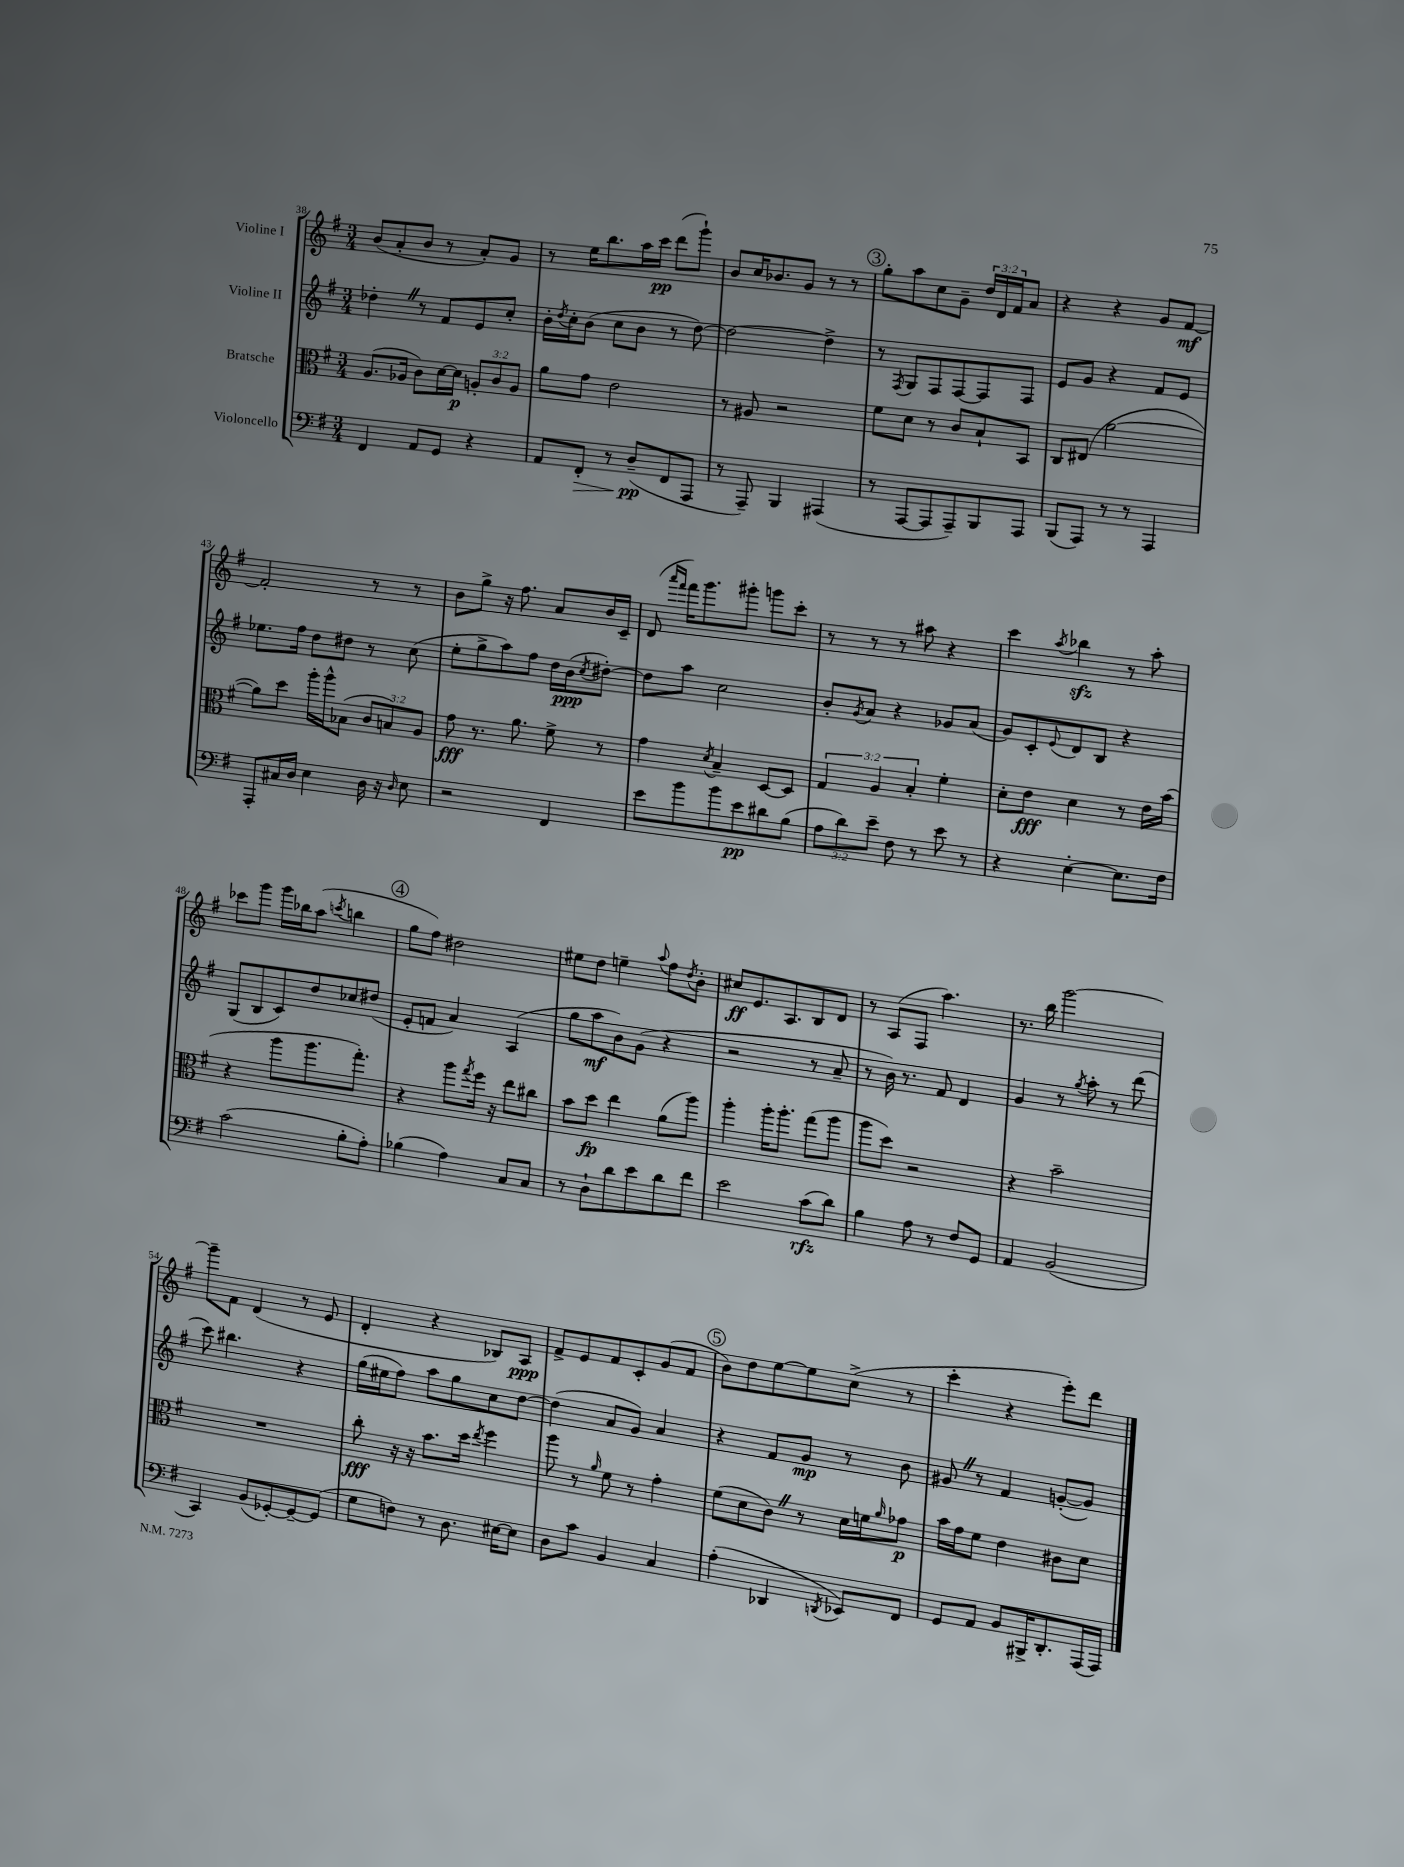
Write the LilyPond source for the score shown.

<<
\new StaffGroup <<
\new Staff = "s0" \with { instrumentName = "Violine I" } {
    \clef treble \key g \major \numericTimeSignature \time 3/4 \override Staff.TupletNumber.text = #tuplet-number::calc-fraction-text
    b'8( a'8-. b'8 r8 a'8-.) g'8 |
    r8 e''16 b''8. a''16 c'''16\pp d'''8( g'''8-!) |
    b'8 c''16 bes'8. g'8 r8 r8 |
    \mark \markup { \circle "3" } g''8-. a''8 c''8 g'8-- \tuplet 3/2 { d''16 d'16 fis'16 } a'8 |
    r4 r4 g'8 fis'8~\mf |
    fis'2-. r8 r8 |
    b'8 g''8-> r16 fis''8. a'8 b'16 c'16-- |
    d'8( \grace { a'''16 fis'''16 } fis'''16) g'''8. gis'''8-. g'''8 c'''8-. |
    r8 r8 r8 ais''8 r4 |
    c'''4 \acciaccatura { a''8 } bes''4\sfz r8 a''8-. |
    ces'''8 g'''8 g'''16 bes''16 a''8( \acciaccatura { c'''8 } b''4 |
    \mark \markup { \circle "4" } g''8 fis''8) dis''2 |
    eis''8 d''8 e''4-- \appoggiatura { a''8 } fis''8 \acciaccatura { d''8 } b'8-. |
    cis''8\ff e'8. a8. b8 d'8 |
    r8 a8( fis8 a''4.) |
    r8. b''16 g'''2~ |
    g'''8-- fis'8 d'4( r8 e'8 |
    d'4-. r4 bes8) a8\ppp |
    fis'8-> e'8 fis'8 c'8-. g'8( fis'8 |
    \mark \markup { \circle "5" } b'8) d''8 e''8~ e''8 c''8->( r8 |
    c'''4-. r4 e'''8-.) d'''8 \bar "|." |
}
\new Staff = "s1" \with { instrumentName = "Violine II" } {
    \clef treble \key g \major \numericTimeSignature \time 3/4
    des''4-. \once \override BreathingSign.text = \markup { \musicglyph "scripts.caesura.straight" } \breathe r8 fis'8 e'8 c''8-. |
    b'16-. \acciaccatura { d''8 } c''16-. b'8( c''8 b'8 r8 d''8~) |
    d''2~ d''4-> |
    \mark \markup { \circle "3" } r8 \acciaccatura { fis8 } g8 fis8 fis8~ fis8 fis8 |
    e'8 g'8 r4 fis'8 e'8 |
    ees''8. fis''16 d''8 dis''8 r8 c''8( |
    e''8-. g''8-> a''8) fis''8 d''16 b'16\ppp( \acciaccatura { c''8 } dis''8~-.) |
    dis''8 a''8 c''2 |
    b'8-. \acciaccatura { g'8 } a'8 r4 ges'8 a'8( |
    g'8) c'8-. \appoggiatura { e'8 } d'8 b8 r4 |
    g8( b8 c'8) d''8 ces''8 dis''8( |
    \mark \markup { \circle "4" } e'8-. f'8 a'4) a4( |
    g''8 a''8\mf b'8) g'8( r4 |
    r2 r8 a'8-- |
    r8 b'16) r8. fis'8 d'4 |
    g'4 r8 \acciaccatura { g''8 } a''8-. r8 d'''8( |
    c'''8) bis''4. r4 |
    g''16( eis''16 fis''8) a''8 g''8 c''8 d''8~ |
    d''4( a'8 g'8) a'4 |
    \mark \markup { \circle "5" } r4 fis'8 g'8\mp r8 b'8 |
    gis'8 \once \override BreathingSign.text = \markup { \musicglyph "scripts.caesura.straight" } \breathe r8 fis'4 g'8~-.( g'8) \bar "|." |
}
\new Staff = "s2" \with { instrumentName = "Bratsche" } {
    \clef alto \key g \major \numericTimeSignature \time 3/4 \override Staff.TupletNumber.text = #tuplet-number::calc-fraction-text
    a8.( aes16 c'8) d'16~ d'16\p \tuplet 3/2 { a8-. c'8 a8 } |
    a'8 g'8 e'2 |
    r8 ais8 r2 |
    \mark \markup { \circle "3" } fis'8 d'8 r8 c'8 b8-! b,8 |
    c8 eis8( a'2~ |
    a'8) d''8 a''16-. a''16-^ bes8( \tuplet 3/2 { c'8 b8) a8 } |
    g'8\fff r8. a'8. fis'8-> r8 |
    g'4 \acciaccatura { d'8 } b4-- d8~ d8 |
    \tuplet 3/2 { g4 a4 b4-. } fis'4-. |
    d'8-. e'8\fff d'4 r8 e'16 b'16( |
    r4 a''8 a''8. g''8.-.) |
    \mark \markup { \circle "4" } r4 a''8 \acciaccatura { g''8 } fis''16 r16 e''8 cis''8 |
    b'8 d''8\fp e''4 a'8( a''8) |
    a''4-. a''16-. a''8.-. g''8( a''8 |
    a''8 d''8) r2 |
    r4 b'2-- |
    R2. |
    c''8-.\fff r16 r16 b'8. d''16 \acciaccatura { e''8 } fis''4 |
    a''8 r8 \grace { a'16 } fis'8 r8 g'4-. |
    \mark \markup { \circle "5" } fis'8( d'8 c'8) \once \override BreathingSign.text = \markup { \musicglyph "scripts.caesura.straight" } \breathe r8 d'16 f'16 \grace { a'16 } ges'8\p |
    b'16 g'16 fis'8 e'4 cis'8 d'8 \bar "|." |
}
\new Staff = "s3" \with { instrumentName = "Violoncello" } {
    \clef bass \key g \major \numericTimeSignature \time 3/4 \override Staff.TupletNumber.text = #tuplet-number::calc-fraction-text
    fis,4 a,8 g,8 r4 |
    a,8 fis,8-.\> r8 d8--\pp\!( fis,8 a,,8 |
    r8 a,,8--) b,,4 ais,,4( |
    \mark \markup { \circle "3" } r8 a,,8~ a,,8 a,,8--) b,,8 a,,8 |
    b,,8( a,,8) r8 r8 a,,4 |
    a,,8-. cis16 d16 e4 d16 r16 \grace { d16 } e8 |
    r2 fis,4 |
    e'8 b'8 b'8 e'8\pp dis'8 b8( |
    \tuplet 3/2 { a8 d'8) e'8-- } fis8 r8 e'8 r8 |
    r4 e4~-. e8. fis16 |
    c'2( b8-. a8-.) |
    \mark \markup { \circle "4" } bes4( a4) c8 c8 |
    r8 d8-! d'8 e'8 d'8 fis'8 |
    e'2 c'8\rfz( d'8) |
    b4 a8 r8 fis8 g,8 |
    a,4 b,2( |
    c,4) b,8( ges,8~-.) ges,8~-- ges,8( |
    g8 f8) r8 d8. eis16~ eis8 |
    d8 c'8 b,4 c4 |
    \mark \markup { \circle "5" } a4-.( des,4 \acciaccatura { d,8 } ees,8) fis,8 |
    g,8 a,8 b,8 bis,,16-> d,8.-. a,,16( a,,16) \bar "|." |
}
>>
>>
\layout { \context { \Score currentBarNumber = #38 } }
